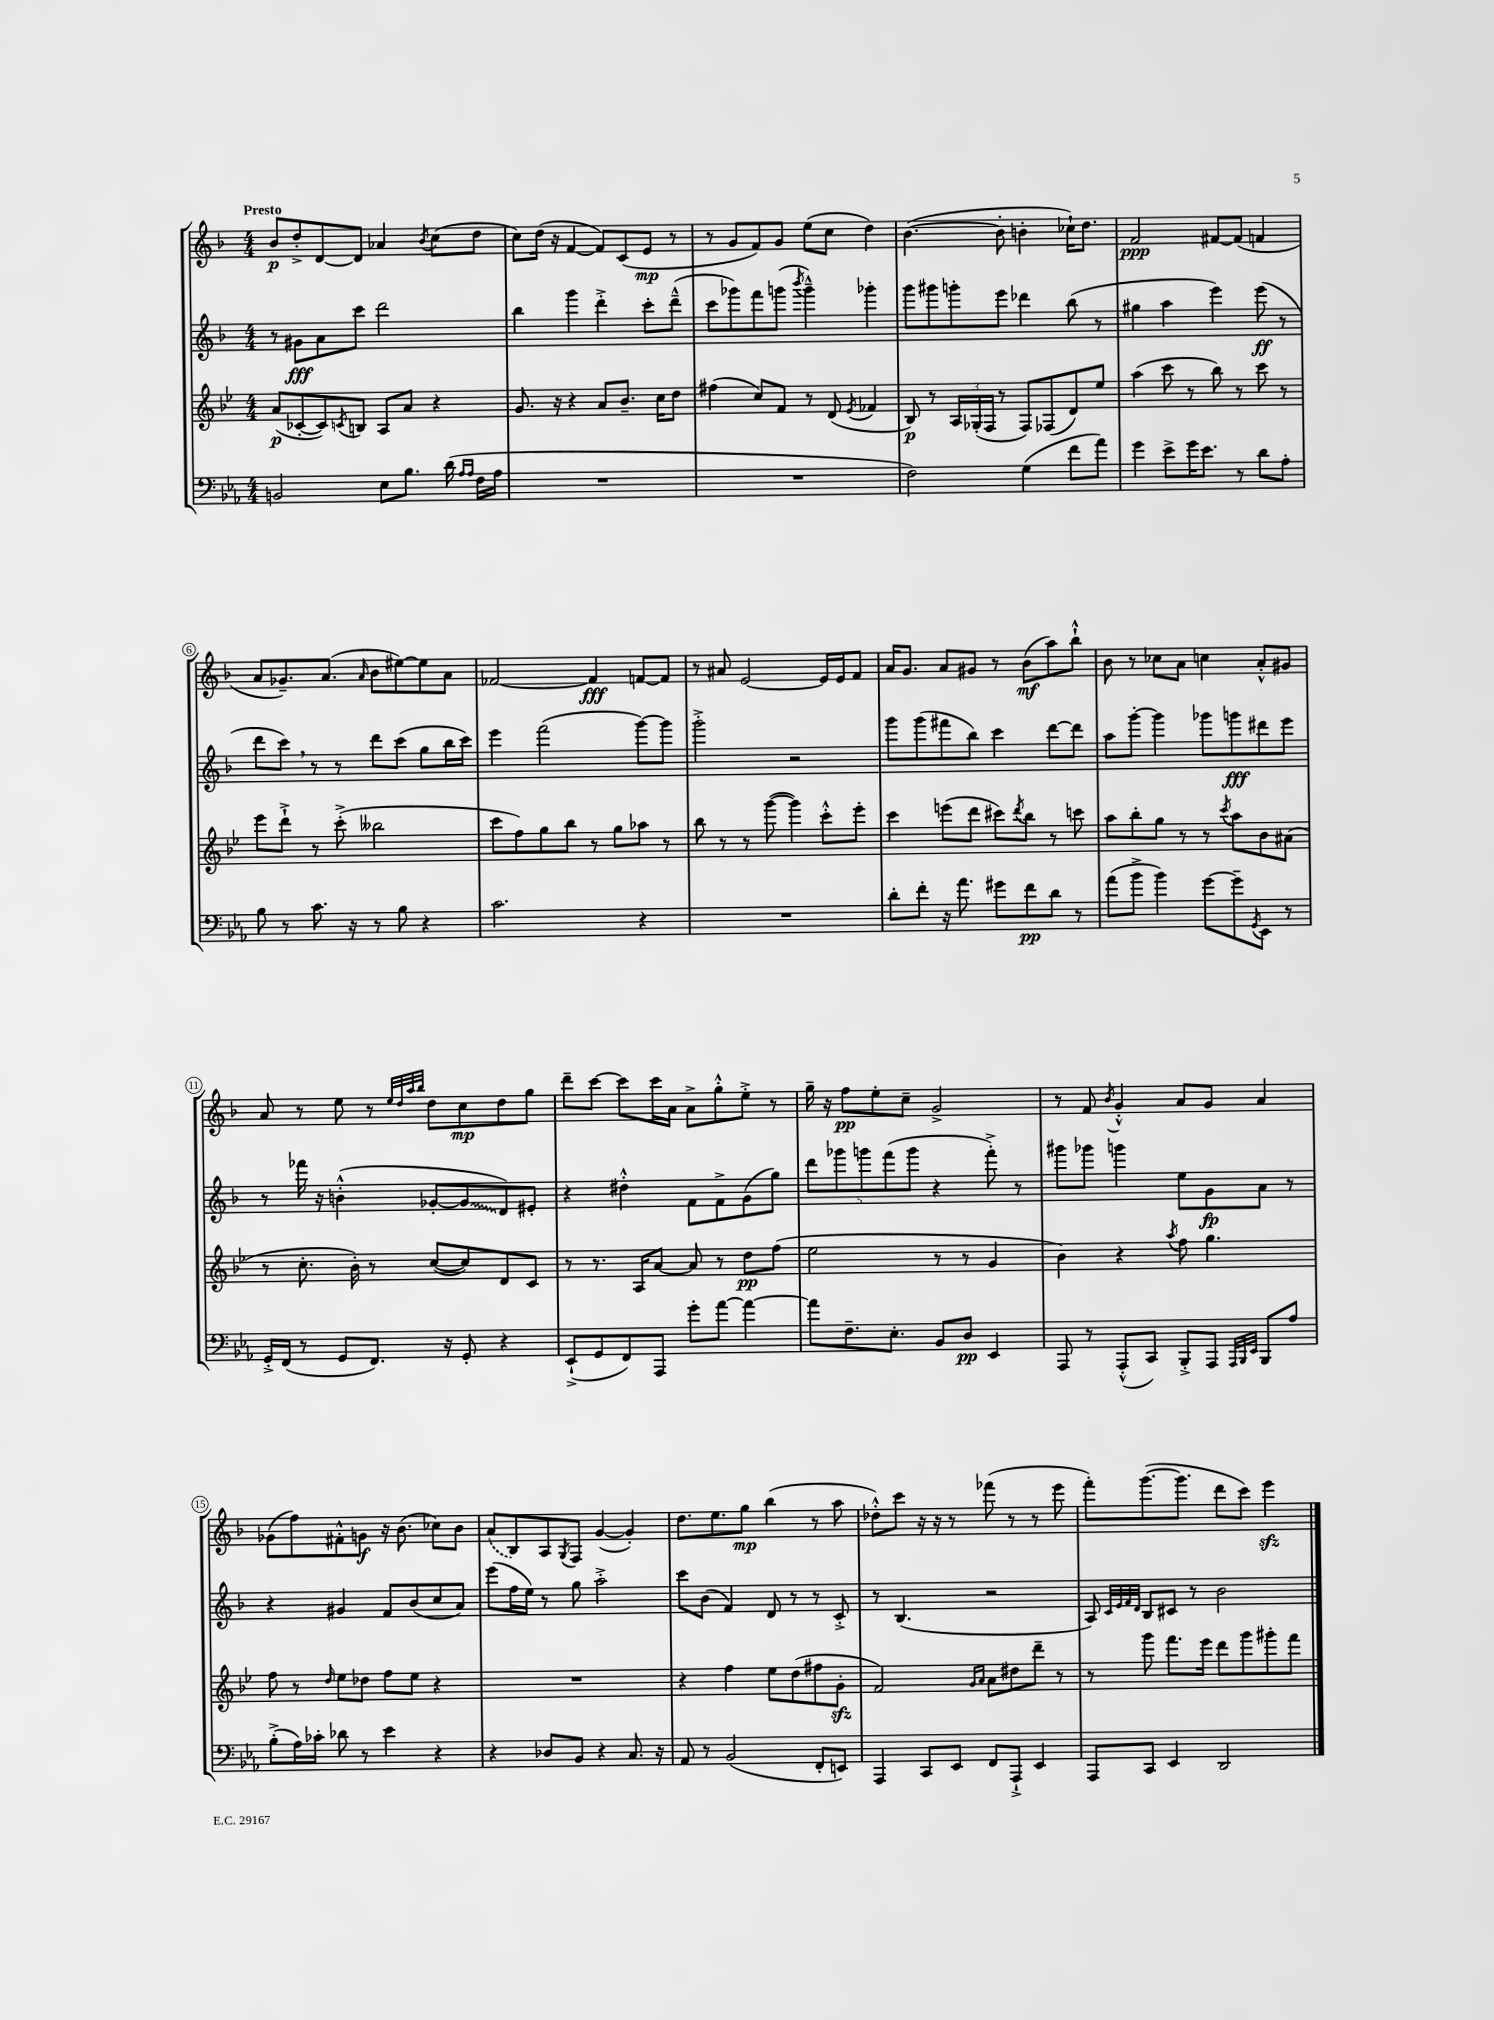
<<
\new StaffGroup <<
\new Staff = "s0" {
    \clef treble \key f \major \numericTimeSignature \time 4/4 \tempo "Presto"
    bes'8\p d''8-.-> d'8~ d'8 aes'4 \acciaccatura { bes'8 } c''8( d''8 |
    c''8) d''16( r16 f'4~ f'8) c'8( e'8\mp r8 |
    r8 g'8 f'8) g'8 e''8( c''8 d''4) |
    bes'4.~( bes'8-. b'4-. ces''16-!) d''8. |
    f'2\ppp fis'8~ fis'8( f'4 |
    a'8 ges'8.--) a'8.( \grace { a'16 } bes'8 eis''8~) eis''8 a'8 |
    fes'2~ fes'4\fff f'8~ f'8 |
    r8 ais'8 e'2~ e'16 e'16 f'8 |
    a'16 g'8. a'8 gis'8 r8 bes'8\mf( a''8) bes''8-!-^ |
    bes'8 r8 ces''8 a'8 c''4 a'8-.-^ gis'8 |
    a'8 r8 e''8 r8 \grace { e''32 d''32 a''32 bes''32 } d''8 c''8\mp d''8 g''8 |
    d'''8-- c'''8~ c'''8 c'''16 a'16 a'8-> g''8-.-^ e''8-.-> r8 |
    g''16-- r16 f''8\pp e''8-. c''8-- g'2-> |
    r8 f'8 \acciaccatura { bes'8 } g'4-.-^ a'8 g'8 a'4 |
    ges'8( f''8) fis'8-.-^ g'8\f r16 bes'8.( ces''8) bes'8 |
    \once \slurDashed a'8( bes8) a8 \acciaccatura { g8 } f8 g'4~( g'4-.) |
    d''8. e''8. g''8\mp bes''4( r8 a''8 |
    des''8-.-^) c'''8 r16 r16 r8 fes'''8( r8 r8 e'''8 |
    f'''8-.) g'''8.~( g'''8. d'''8 c'''8) e'''4\sfz \bar "|." |
}
\new Staff = "s1" {
    \clef treble \key f \major \numericTimeSignature \time 4/4
    r8 gis'8\fff a'8 c'''8 d'''2 |
    bes''4 g'''4 d'''4-.-> c'''8-. d'''8---^( |
    c'''8 ges'''8) f'''8 g'''8( \acciaccatura { bes'''8 } g'''4---^) ges'''4-. |
    g'''8 gis'''8 g'''8-. e'''8 des'''4 bes''8( r8 |
    gis''4 a''4 e'''4) e'''8\ff( r8 |
    d'''8 c'''8) \breathe r8 r8 d'''8 c'''8( g''8 bes''16 c'''16) |
    e'''4 f'''2( g'''8~) g'''8 |
    g'''2-.-> r2 |
    g'''8 g'''8( fis'''8 bes''8) c'''4 d'''8~ d'''8 |
    a''8 g'''8~-. g'''4 ges'''8 g'''8\fff dis'''8 e'''8 |
    r8 fes'''16 r16 b'4-.-^( ges'8~-. \once \override Glissando.style = #'zigzag ges'8\glissando d'8) eis'8-. |
    r4 dis''4-.-^ f'8 f'8-> g'8( g''8) |
    \tuplet 5/4 { d'''8 ges'''8 g'''8 f'''8( g'''8 } r4 f'''8-.->) r8 |
    gis'''8 ges'''8 g'''4 e''8 g'8\fp a'8 r8 |
    r4 gis'4 f'8 bes'8( c''8 a'8) |
    e'''8( f''16 e''16) r8 g''8 a''2-.-> |
    c'''8 bes'8( f'4) d'8 r8 r8 c'8-.-> |
    r8 bes4.( r2 |
    a8) \grace { c'32 e'32 f'32 d'32 } bes8 cis'8 r8 bes'2 \bar "|." |
}
\new Staff = "s2" {
    \clef treble \key bes \major \numericTimeSignature \time 4/4
    a'8\p( ces'8~-. ces'8) \acciaccatura { c'8 } b8 a8 a'8 r4 |
    g'8. r16 r4 a'8 bes'8.-- c''16 d''8 |
    fis''4( c''8) f'8 r8 d'8( \acciaccatura { ees'8 } fes'4 |
    bes8\p) r8 \tuplet 3/2 { a16 ges16-.( f16 } r8 f8) fes8( d'8) ees''8 |
    a''4( c'''8 r8 bes''8) r8 c'''8 r8 |
    ees'''8 d'''8-!-> r8 c'''8-.->( beses''2 |
    c'''8 f''8) g''8 bes''8 r8 g''8 aes''8 r8 |
    bes''8 r8 r8 g'''8~( g'''4) c'''8-.-^ ees'''8-. |
    c'''4 e'''8( d'''8 cis'''8) \acciaccatura { d'''8 } bes''8 r8 c'''8 |
    a''8 bes''8-. g''8 r8 r8 \acciaccatura { c'''8 } a''8 bes'8 ais'8( |
    r8 c''8.-. bes'16-.) r8 c''8~( c''8) d'8 c'8 |
    r8 r8. a16 a'8~ a'8 r8 d''8\pp f''8( |
    ees''2 r8 r8 g'4 |
    bes'4) r4 \acciaccatura { a''8 } f''8 g''4. |
    f''8 r8 \grace { d''16 } ees''8 des''8 f''8 ees''8 r4 |
    R1 |
    r4 f''4 ees''8 d''8( fis''8 g'8-.\sfz |
    f'2) \grace { g'16 a'16 } a'8 dis''8 d'''8-- r8 |
    r8 g'''8 f'''8. ees'''16 d'''8 g'''8 gis'''8-. f'''8 \bar "|." |
}
\new Staff = "s3" {
    \clef bass \key ees \major \numericTimeSignature \time 4/4
    b,2 ees8 bes8. d'16( \grace { aes16 aes16 } f16 aes16 |
    R1 |
    R1 |
    f2) g4( f'8 aes'8) |
    g'4 ees'8-> g'16 ees'8. r8 d'8 aes8-. |
    bes8 r8 c'8. r16 r8 bes8 r4 |
    c'2. r4 |
    R1 |
    d'8-. f'8-. r16 aes'8. gis'8 f'8\pp d'8 r8 |
    aes'8( bes'8-> bes'4) g'8~ g'8-- \acciaccatura { g,8 } ees,8 r8 |
    g,16-.-> f,16( r8 g,8 f,8.) r16 g,8-. r4 |
    ees,8-!->( g,8 f,8) aes,,8 g'8-. aes'8~ aes'4~ |
    aes'8 f8.-- ees8.-. bes,8 d8\pp ees,4 |
    aes,,8 r8 aes,,8-.-^( c,8) bes,,8-.-> aes,,8 \grace { aes,,32 bes,,32 ees,32 } bes,,8 aes8 |
    bes8-.->( aes16) ces'16-. des'8 r8 ees'4 r4 |
    r4 des8 bes,8 r4 c8. r16 |
    aes,8 r8 bes,2( f,8-. e,8) |
    aes,,4 c,8 ees,8 f,8 aes,,8-!-> ees,4 |
    aes,,8 c,8 ees,4 d,2 \bar "|." |
}
>>
>>
\layout { \context { \Score \override BarNumber.stencil = #(make-stencil-circler 0.1 0.3 ly:text-interface::print) } }
